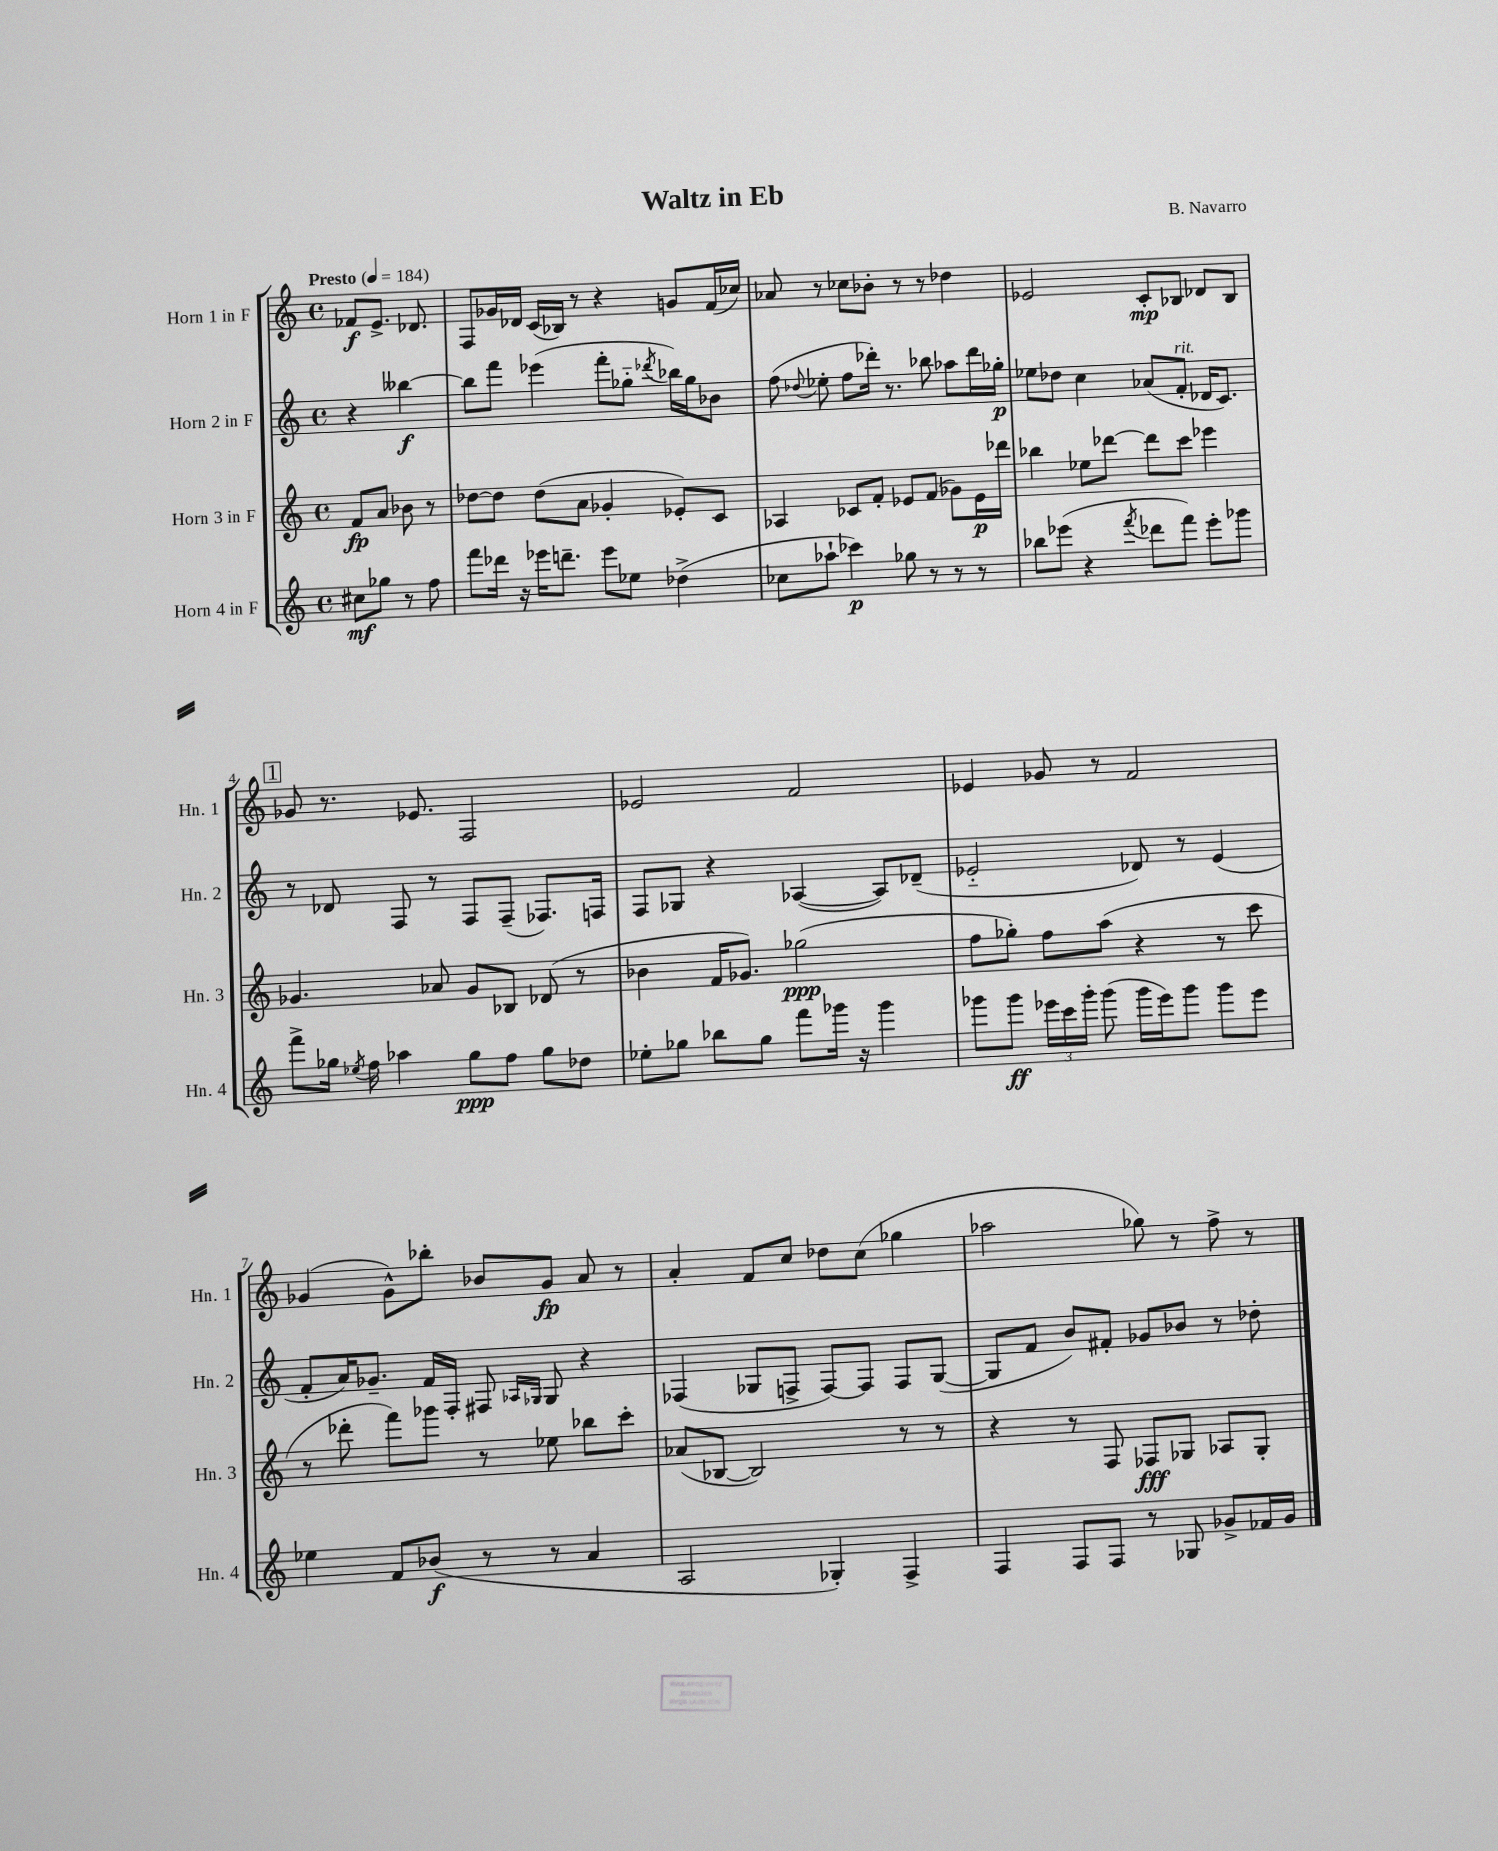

**kern	**kern	**kern	**kern
*staff4	*staff3	*staff2	*staff1
*clefG2	*clefG2	*clefG2	*clefG2
*k[]	*k[]	*k[]	*k[]
*M4/4	*M4/4	*M4/4	*M4/4
*met(c)	*met(c)	*met(c)	*met(c)
*MM184	*MM184	*MM184	*MM184
8cc#	8f	4r	8f-
8gg-	8a	.	8.e^
8r	8b-	[4bb--	.
.	.	.	8.d-
8ff	8r	.	.
=	=	=	=
8fff	[8dd-	8bb--]	8F
16ddd-	8dd-]	8fff	16g-
16r	.	.	16d-
16eee-	(8dd-	(4eee-	(16c
8.ddd~	.	.	16B-)
.	8a	.	8r
8eee-	4g-'	8fff'	4r
8ee-	.	8gg-'~	.
.	.	8qddd-	.
(4dd-^	8e-')	16bb-)	8g
.	.	16gg-	.
.	8c	8b-	(16f
.	.	.	16cc-)
=	=	=	=
8cc-	4A-	(8ff	8a-
.	.	8qqdd-	.
8aa-`	.	8ee-'	8r
4ccc-)	8c-	8ff	8cc-
.	8f'	16ddd-')	8b-'
.	.	8.r	.
8gg-	8e-	.	8r
8r	(8f	8bb-	8r
8r	8g-)	8aa-	4dd-
8r	16e-	16ddd-	.
.	16ddd-	16gg-'	.
=	=	=	=
8bb-	4bb-	8ee-	2e-
(8eee-	.	8dd-	.
4r	8ee-	4cc	.
.	[8ddd-	.	.
8qfff	.	.	.
8ddd-	8ddd-]	(8a-	8c'
8fff)	8ccc	8f'	8B-
8eee-'	4eee-	16d-	8d-
.	.	8.c)	.
8ggg-	.	.	8B-
=	=	=	=
8fff^	4.g-	8r	8g-
16gg-	.	8d-	8.r
8qee-	.	.	.
16ff	.	.	.
4aa-	.	8F	.
.	.	.	8.e-
.	8a-	8r	.
8gg-	8g-	8F	2F
8ff	8B-	(8F~	.
8gg-	(8d-	8.F-)	.
8dd-	8r	.	.
.	.	16F	.
=	=	=	=
8ee-'	4b-	8F	2e-
8gg-	.	8G-	.
8bb-	16f	4r	.
.	8.g-)	.	.
8gg-	.	.	.
8fff	(2gg-	([4A-	2f
16ggg-	.	.	.
16r	.	.	.
4ggg-	.	8A-])	.
.	.	(8d-~	.
=	=	=	=
8ggg-	8ff	2e-'~	4e-
8ggg-	8gg-')	.	.
24eee-	8ff	.	8g-
24ccc	.	.	.
24ggg-'	.	.	.
(8ggg-	(8aa	.	8r
16ggg-	4r	8d-)	2f
16eee-)	.	.	.
8ggg-	.	8r	.
8ggg-	8r	(4e-	.
8eee-	8ccc	.	.
=	=	=	=
4ee-	8r	8f'	(4g-
.	8ddd-'	16a)	.
.	.	8.g-~	.
8f	8fff)	.	8g-^^)
(8b-	8ggg-	16f	8bb-'
.	.	16F'	.
8r	8r	8F#	8b-
.	.	16qqA-	.
.	.	16qqG-	.
8r	8ee-	8G-	8g-
4a	8bb-	4r	8a
.	8ccc'	.	8r
=	=	=	=
2A	(8a-	(4F-	4a'
.	[8B-	.	.
.	2B-])	8G-	8f
.	.	8F^	8cc
4G-')	.	[8F)	8dd-
.	.	8F]	(8cc
4F^	8r	8F	4gg-
.	8r	([8G-	.
=	=	=	=
4F	4r	8G-]	2aa-
.	.	8f	.
8F	8r	8b)	.
8F	8F	8f#'	.
8r	8F-	8g-	8gg-)
8G-	8G-	8b-	8r
8g-^	8A-	8r	8ff^
16f-	8G-'	8dd-'	8r
16g-	.	.	.
==	==	==	==
*-	*-	*-	*-
